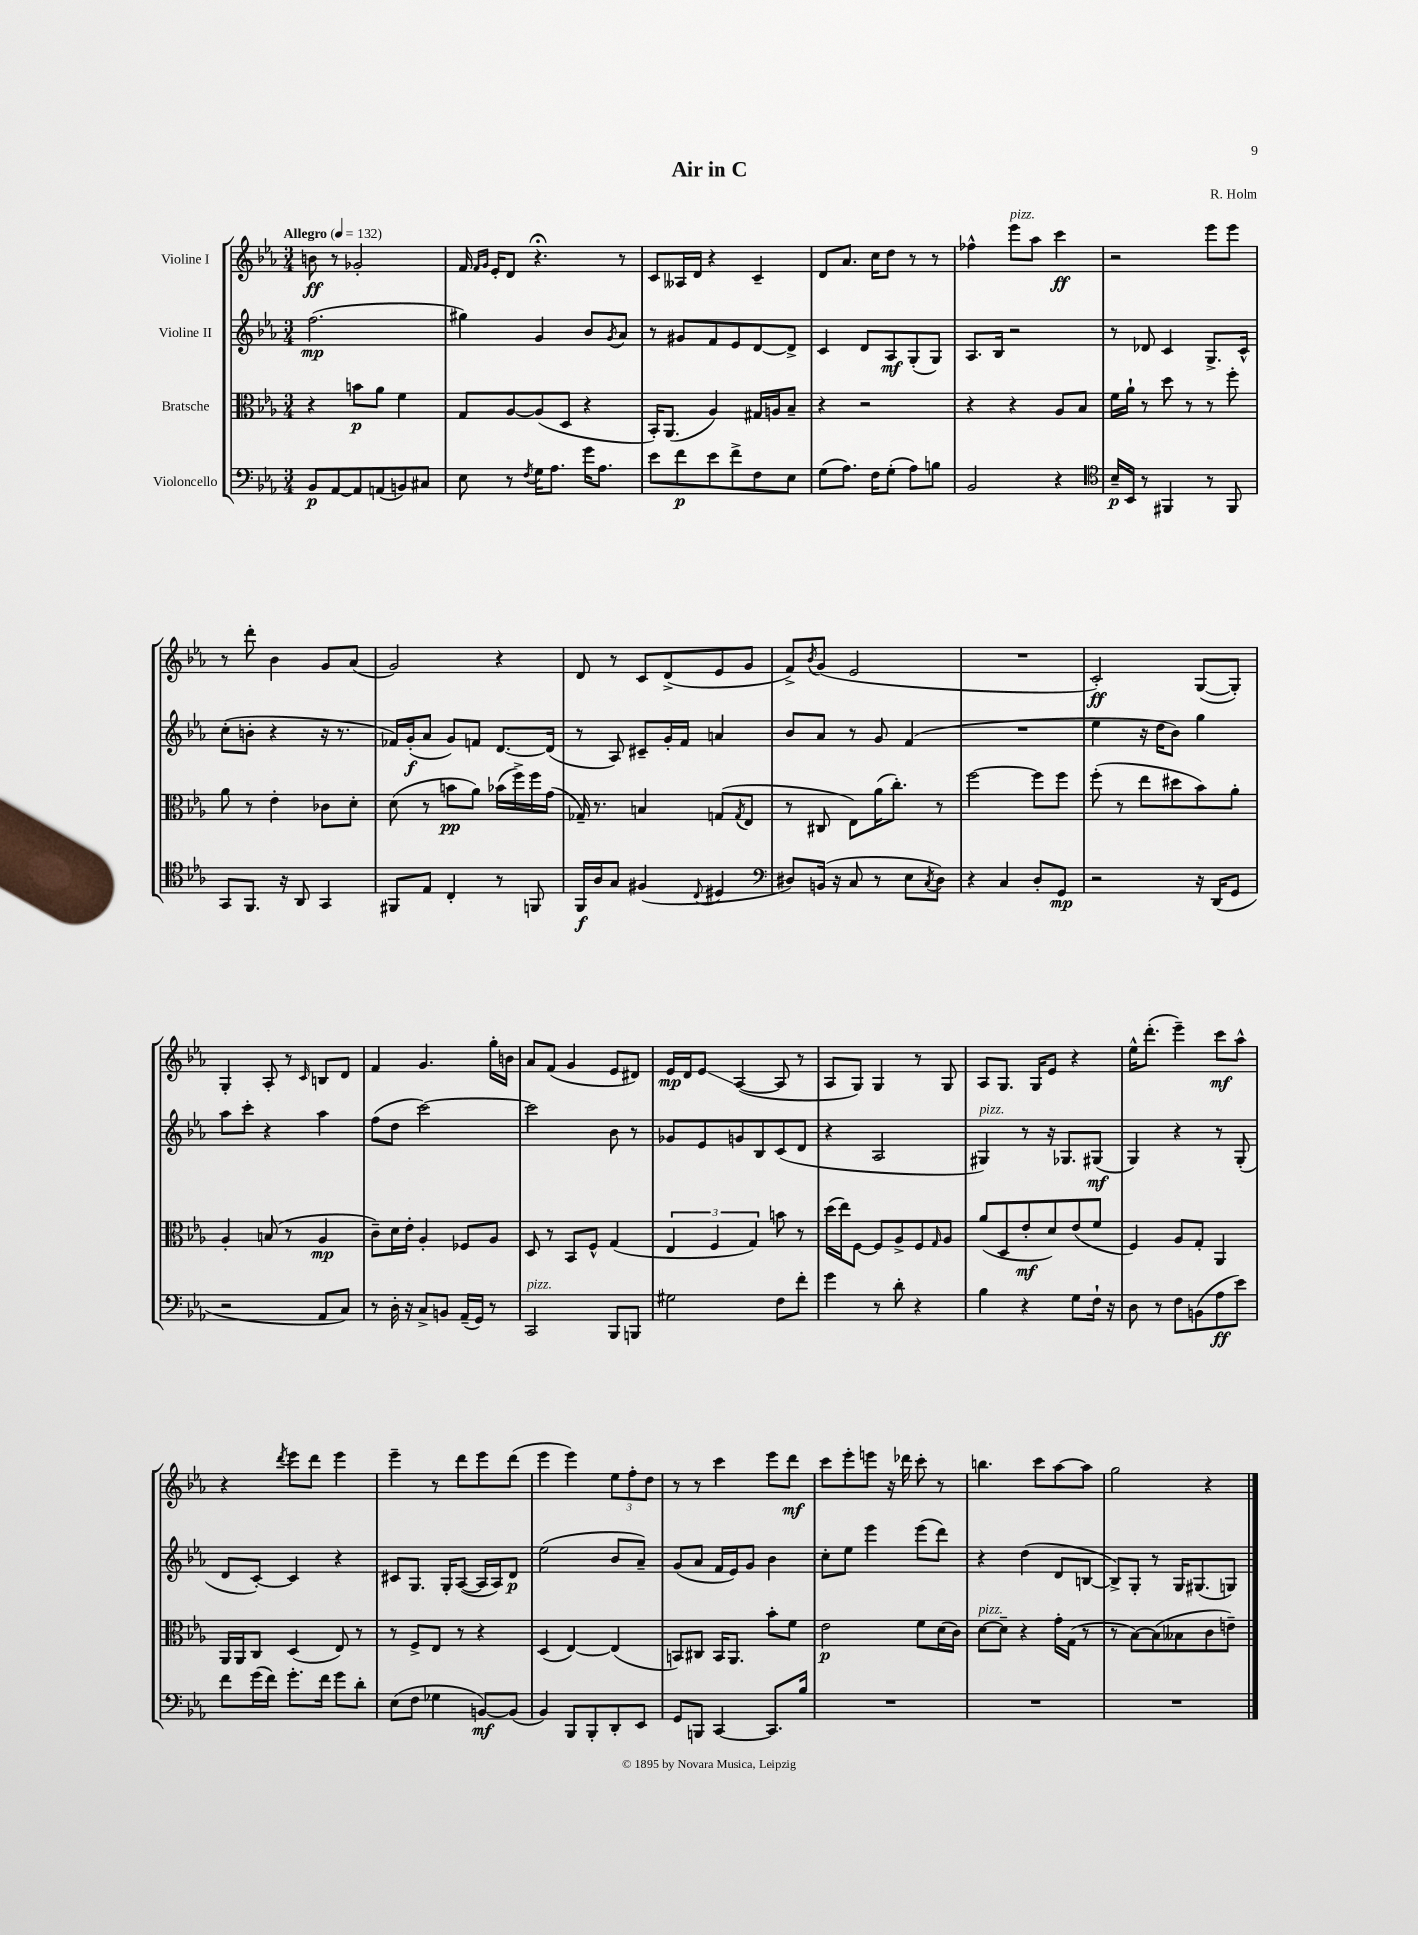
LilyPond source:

\header { title = "Air in C" composer = "R. Holm" }
<<
\new StaffGroup <<
\new Staff = "s0" \with { instrumentName = "Violine I" } {
    \clef treble \key ees \major \numericTimeSignature \time 3/4 \tempo "Allegro" 4 = 132
    b'8\ff r8 ges'2-. |
    f'16 \grace { f'16 g'16 } ees'16-. d'8 r4.\fermata r8 |
    c'8 aeses16 d'16 r4 c'4-- |
    d'8 aes'8. c''16 d''8 r8 r8 |
    fes''4-^ ees'''8^\markup { \italic "pizz." } aes''8 c'''4\ff |
    r2 ees'''8 ees'''8 |
    r8 d'''8-. bes'4 g'8 aes'8( |
    g'2) r4 |
    d'8 r8 c'8 d'8->( ees'8 g'8 |
    f'8->) \acciaccatura { bes'8 } g'8( ees'2 |
    R2. |
    c'2-.\ff) g8~( g8-.) |
    g4-. aes8-. r8 \grace { c'16 } b8 d'8 |
    f'4 g'4. g''16-. b'16 |
    aes'8 f'8( g'4 ees'8 dis'8) |
    ees'16\mp d'16 ees'8\glissando aes4~( aes8 r8 |
    aes8 g8) g4 r8 g8 |
    aes8 g8. g16 ees'8 r4 |
    ees''16-^ d'''8.-.( ees'''4--) c'''8\mf aes''8-^ |
    r4 \acciaccatura { d'''8 } ees'''8 d'''8 ees'''4 |
    ees'''4-- r8 d'''8 ees'''8 d'''8( |
    ees'''4 ees'''4) \tuplet 3/2 { ees''8 f''8-. d''8 } |
    r8 r8 c'''4 ees'''8 d'''8\mf |
    c'''8 ees'''8-. e'''8 r16 des'''16 c'''8-. r8 |
    b''4. c'''8 aes''8~ aes''8 |
    g''2 r4 \bar "|." |
}
\new Staff = "s1" \with { instrumentName = "Violine II" } {
    \clef treble \key ees \major \numericTimeSignature \time 3/4
    f''2.\mp( |
    gis''4) g'4 bes'8 \acciaccatura { g'8 } aes'8 |
    r8 gis'8 f'8 ees'8 d'8~ d'8-> |
    c'4 d'8 aes8\mf g8-.( g8) |
    aes8. bes16 r2 |
    r8 des'8 c'4 g8.-> c'16-^ |
    c''8-.( b'8-. r4 r16 r8. |
    fes'16) g'16-.\f( aes'8 g'8) f'8 d'8.~ d'16( |
    r8 aes8) cis'8-- g'16-. f'16 a'4 |
    bes'8 aes'8 r8 g'8 f'4( |
    R2. |
    ees''4 r16 d''16 bes'8) g''4 |
    aes''8 c'''8-. r4 aes''4 |
    f''8( d''8 c'''2~) |
    c'''2 bes'8 r8 |
    ges'8 ees'8 g'8 bes8 c'8( d'8 |
    r4 aes2 |
    gis4^\markup { \italic "pizz." }) r8 r16 ges8. gis8\mf( |
    g4) r4 r8 g8-.( |
    d'8 c'8~-.) c'4 r4 |
    cis'8 g8. g16-. aes8~( aes16 aes16) d'8\p |
    ees''2( bes'8 aes'8--) |
    g'8( aes'8 f'16 ees'16) g'8 bes'4 |
    c''8-. ees''8 ees'''4 ees'''8( d'''8) |
    r4 d''4( d'8 b8~ |
    b8->) g8-. r8 g16 gis8.( g8) \bar "|." |
}
\new Staff = "s2" \with { instrumentName = "Bratsche" } {
    \clef alto \key ees \major \numericTimeSignature \time 3/4
    r4 b'8\p aes'8 f'4 |
    g8 aes8~ aes8( d8 r4 |
    bes,16-.) aes,8.( aes4) gis16 a16 bes8-- |
    r4 r2 |
    r4 r4 aes8 bes8 |
    f'16 aes'16-! r8 d''8 r8 r8 f''8-. |
    aes'8 r8 ees'4-. ces'8 d'8-. |
    d'8( r8 b'8\pp aes'8) bes'16( f''16->) f''16 g'16( |
    ges16--) r8. b4 g8( \acciaccatura { g8 } ees8 |
    r8 cis8 ees8) aes'16( c''8.-.) r8 |
    f''2~ f''8 f''8 |
    f''8-.( r8 ees''8 dis''8 bes'8) aes'8-. |
    aes4-. b8( r8 aes4\mp |
    c'8--) d'16 ees'16-. aes4-. fes8 aes8 |
    d8 r8 bes,8 f8-^ g4( |
    \tuplet 3/2 { ees4 f4 g4) } b'8 r8 |
    d''16( ees''16) f8~ f8 aes8-> f8 \grace { g16 } aes8 |
    aes'8( d8 ees'8-.\mf d'8) ees'8( f'8 |
    f4) aes8 g8-. aes,4 |
    aes,16 aes,16 c8 d4( ees8) r8 |
    r8 f8-> ees8 r8 r4 |
    d4( ees4~) ees4( |
    b,8) cis8 b,16 aes,8. bes'8-. f'8 |
    ees'2\p f'8 d'16( c'16) |
    d'8~^\markup { \italic "pizz." } d'8-- r4 g'16-. g16( r8 |
    r8 bes8~) bes8( beses8 c'8 e'8--) \bar "|." |
}
\new Staff = "s3" \with { instrumentName = "Violoncello" } {
    \clef bass \key ees \major \numericTimeSignature \time 3/4
    bes,8\p aes,8~ aes,8 a,8( b,8) cis8 |
    ees8 r8 \acciaccatura { f8 } g16 aes8. g'16 aes8. |
    ees'8 f'8\p ees'8 f'8-> f8 ees8 |
    g8( aes8.) f16 g8-.( aes8) b8 |
    bes,2 r4 |
    \clef tenor bes16--\p bes,16 r8 fis,4 r8 fis,8 |
    g,8 f,8. r16 aes,8 g,4 |
    fis,8 ees8 c4-. r8 f,8 |
    f,16\f aes16 g8 fis4( \appoggiatura { c8 } dis4 |
    \clef bass dis8) b,16( r16 c8 r8 ees8 \acciaccatura { c8 } dis8) |
    r4 c4 d8-. g,8\mp |
    r2 r16 d,16( g,8 |
    r2 aes,8 c8) |
    r8 d16-. r16 c8-> b,8 aes,16--( g,16) r8 |
    c,2^\markup { \italic "pizz." } bes,,8 b,,8 |
    gis2 f8 f'8-. |
    g'4 r8 d'8-. r4 |
    bes4 r4 g8 f16-! r16 |
    d8 r8 f8 b,8( aes8\ff ees'8) |
    f'8 g'16( f'16) g'8.-. f'16 g'8 d'8-. |
    ees8( f8 ges4 b,8~\mf) b,8( |
    bes,4) bes,,8 bes,,8-. d,8-. ees,8 |
    g,8 b,,8 c,4~ c,8. bes16 |
    R2. |
    R2. |
    R2. \bar "|." |
}
>>
>>
\layout { \context { \Score \remove "Bar_number_engraver" } }
